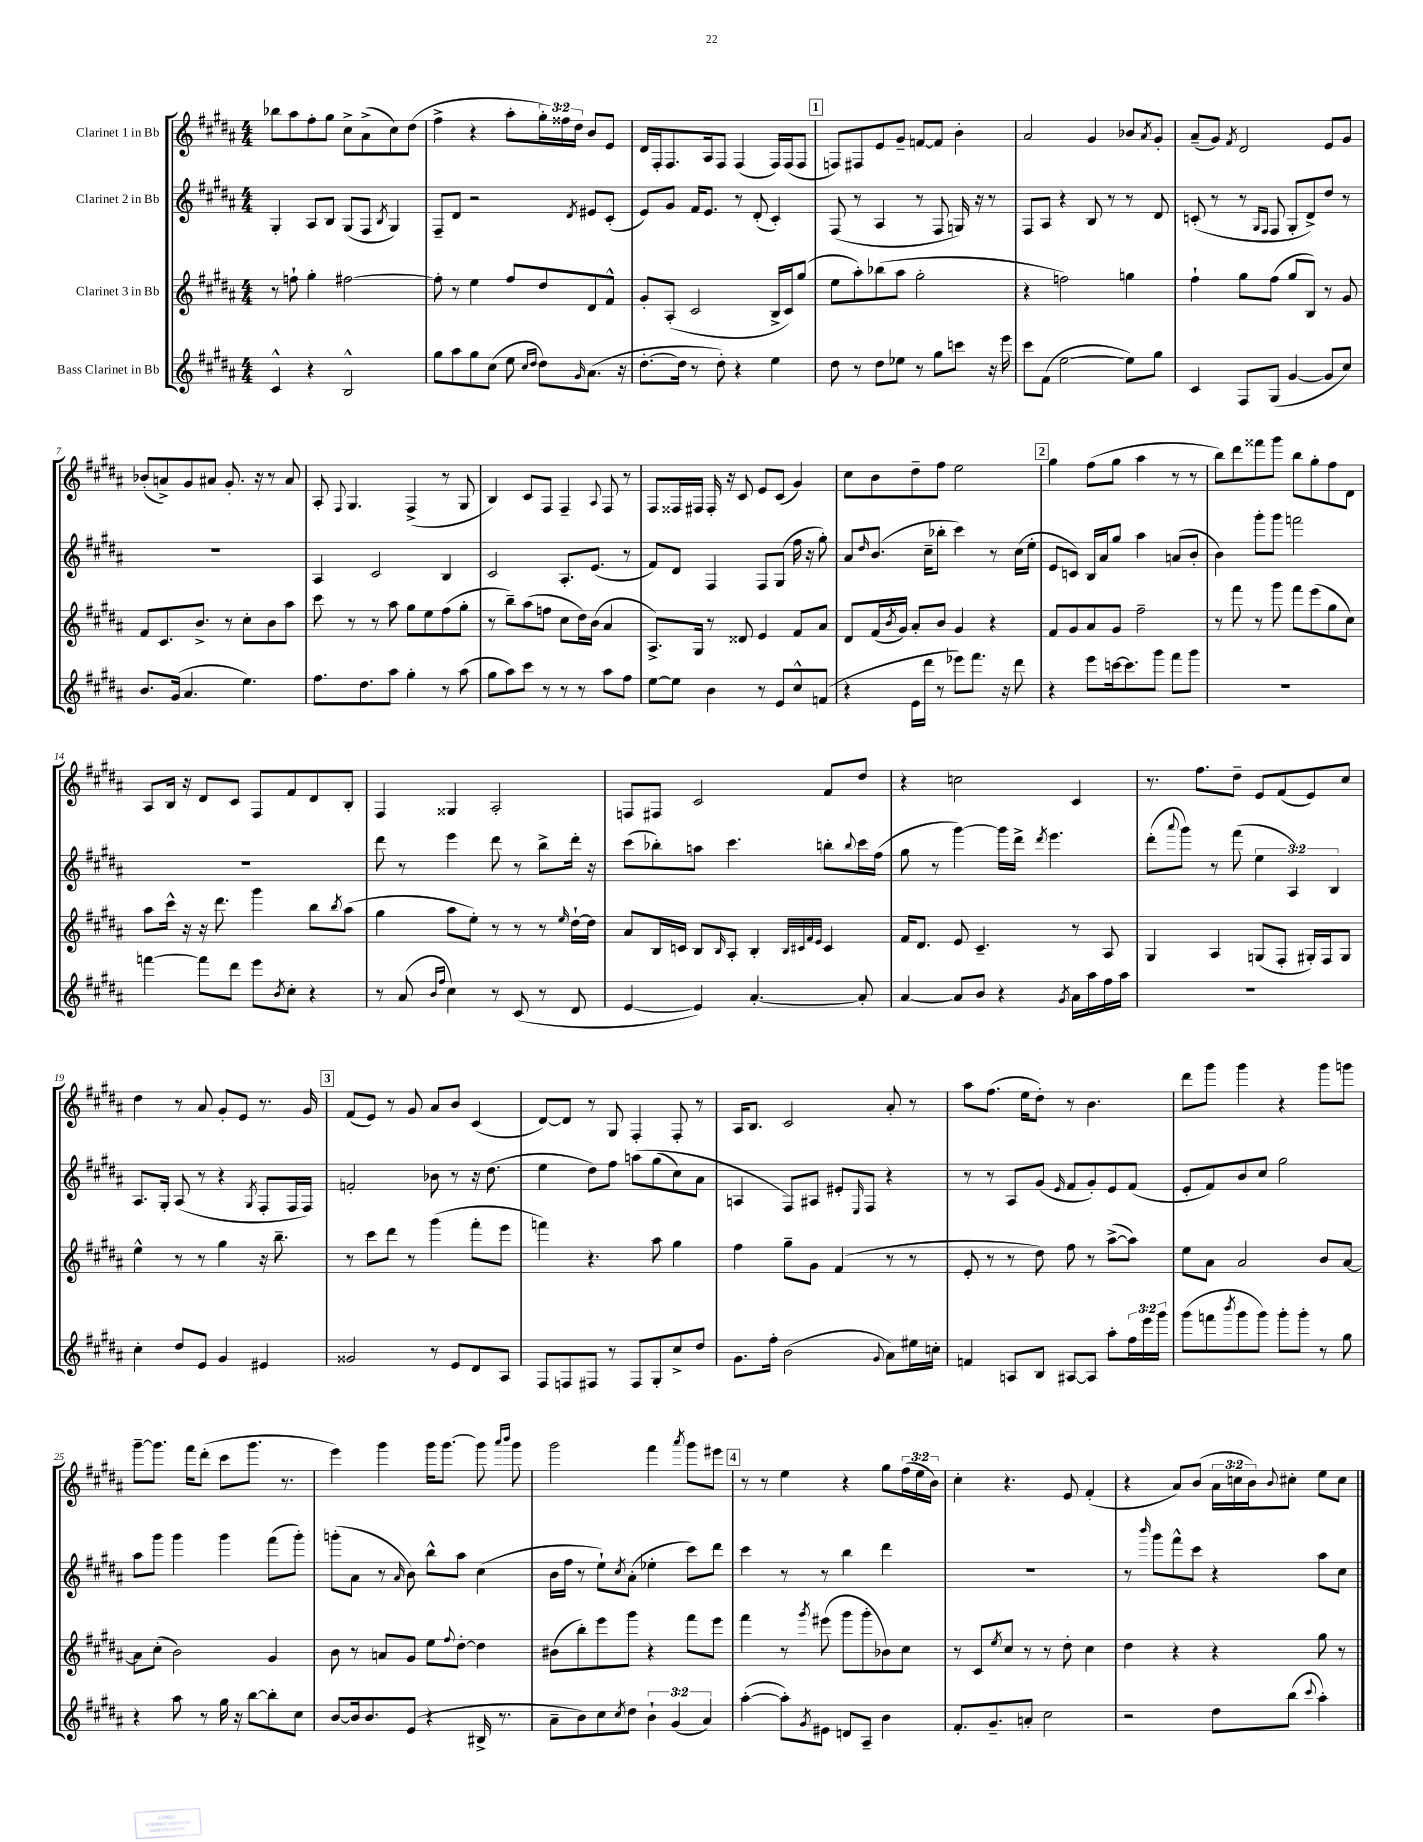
<<
\new StaffGroup <<
\new Staff = "s0" \with { instrumentName = "Clarinet 1 in Bb" } {
    \clef treble \key b \major \numericTimeSignature \time 4/4 \override Staff.TupletNumber.text = #tuplet-number::calc-fraction-text
    bes''8 ais''8 fis''8-. gis''8 cis''8-> ais'8->( cis''8) dis''8( |
    fis''4-> r4 ais''8-. \tuplet 3/2 { gis''16-.) fisis''16 dis''16 } b'8 e'8 |
    dis'16 fis16-. fis8. ais16 fis8 fis4( fis16) fis16( fis8 |
    \mark \markup { \box "1" } f8) fis8 e'8 gis'8-- f'8~ f'8 b'4-. |
    ais'2 gis'4 bes'8 \acciaccatura { ais'8 } gis'8-. |
    ais'8--( gis'8) \acciaccatura { fis'8 } dis'2 e'8 gis'8 |
    bes'8-.( a'8->) gis'8 ais'8 gis'8.-. r16 r8 ais'8 |
    ais8-. \appoggiatura { fis8 } gis4. fis4->( r8 gis8 |
    b4) cis'8 fis8 fis4-- \appoggiatura { ais8 } fis8 r8 |
    fis8 fisis16 fis16 fis16-. r16 cis'8 e'8 cis'8( gis'4) |
    cis''8 b'8 dis''8-- fis''8 e''2 |
    \mark \markup { \box "2" } gis''4 fis''8( gis''8 ais''4 r8 r8 |
    b''8) dis'''8 fisis'''8 gis'''8 b''8 gis''8-. fis''8 dis'8 |
    ais8 b16 r16 dis'8 cis'8 fis8 fis'8 dis'8 b8-. |
    fis4 gisis4 ais2-. |
    f8 fis8 cis'2 fis'8 dis''8 |
    r4 c''2 cis'4 |
    r8. fis''8. dis''8-- e'8 fis'8( e'8) cis''8 |
    dis''4 r8 ais'8 gis'8-. e'8 r8. gis'16 |
    \mark \markup { \box "3" } fis'8( e'8) r8 gis'8 ais'8 b'8 cis'4( |
    dis'8~) dis'8 r8 gis8 fis4-. fis8-. r8 |
    ais16 b8. cis'2 ais'8-. r8 |
    ais''8 fis''8.( e''16 dis''8-.) r8 b'4. |
    dis'''8 gis'''8 gis'''4 r4 gis'''8 g'''8 |
    gis'''8~-- gis'''8. fis'''16 dis'''8-.( cis'''8 gis'''8. r8. |
    e'''4) gis'''4 gis'''16 gis'''8.~ gis'''8 \grace { ais'''16 b'''16 } gis'''8 |
    gis'''2 fis'''4 \acciaccatura { ais'''8 } gis'''8 eis'''8 |
    \mark \markup { \box "4" } r8 r8 e''4 r4 gis''8 \tuplet 3/2 { fis''16( e''16 b'16) } |
    cis''4-. r4. e'8 fis'4-.( |
    r4 ais'8) b'8( \tuplet 3/2 { ais'16 c''16 b'16) } \appoggiatura { b'8 } cis''8-. e''8 cis''8 \bar "|." |
}
\new Staff = "s1" \with { instrumentName = "Clarinet 2 in Bb" } {
    \clef treble \key b \major \numericTimeSignature \time 4/4 \override Staff.TupletNumber.text = #tuplet-number::calc-fraction-text
    gis4-. ais8 b8 gis8( fis8 \acciaccatura { b8 } gis4) |
    fis8-- dis'8 r2 \acciaccatura { dis'8 } eis'8 cis'8-.( |
    e'8) gis'8 fis'16 e'8. r8 dis'8-.( cis'4-.) |
    \mark \markup { \box "1" } fis8( r8 ais4 r8 fis8 g16) r16 r8 |
    fis8 ais8 r4 b8 r8 r8 dis'8 |
    c'8-.( r8 r8 \grace { gis16 fis16 } fis8 gis8-. dis'8->) dis''8 r8 |
    R1 |
    ais4 cis'2 b4 |
    cis'2 ais8.-. e'8.( r8 |
    fis'8) dis'8 fis4 fis8 gis8( fis''16 r16 gis''8-.) |
    ais'8 \grace { dis''16 } b'8.( cis''16-- bes''8-. cis'''4) r8 cis''16( e''16-. |
    \mark \markup { \box "2" } e'8 c'8) b16 ais'16 gis''8 ais''4 a'8( b'8-. |
    b'4) gis'''8-. gis'''8 f'''2 |
    R1 |
    dis'''8 r8 e'''4 dis'''8 r8 b''8-> dis'''16-. r16 |
    cis'''8( bes''8-.) a''8 cis'''4. b''8-. \appoggiatura { b''8 } cis'''16 fis''16( |
    gis''8 r8 gis'''4~) gis'''16 dis'''16-> \acciaccatura { dis'''8 } e'''4. |
    dis'''8-.( \appoggiatura { ais'''8 } gis'''8) r8 fis'''8( \tuplet 3/2 { e''4 ais4) b4 } |
    ais8. gis16-. ais8( r8 r4 \acciaccatura { gis8 } fis8-. fis16 fis16) |
    \mark \markup { \box "3" } f'2-. bes'8 r8 r16 dis''8.( |
    e''4 dis''8) fis''8 a''8\( gis''8( cis''8) ais'8 |
    a4 fis8\) ais8 eis'8-. \grace { e16 } fis8 r4 |
    r8 r8 ais8 gis'8( \grace { e'16 } fis'8 gis'8-.) e'8 fis'8( |
    e'8-. fis'8) b'8 cis''8 gis''2 |
    ais''8 gis'''8 gis'''4 gis'''4 fis'''8( gis'''8-.) |
    g'''8-.( ais'8 r8 \grace { ais'16 } b'8) b''8-^ ais''8 cis''4( |
    b'16 fis''16 r8 e''8-!) \acciaccatura { cis''8 } ais'8-.( ees''4-. cis'''8) dis'''8 |
    \mark \markup { \box "4" } cis'''4 r8 r8 b''4 dis'''4 |
    R1 |
    r8 \grace { b'''16 } gis'''8 fis'''8-^ cis'''8 r4 ais''8 cis''8 \bar "|." |
}
\new Staff = "s2" \with { instrumentName = "Clarinet 3 in Bb" } {
    \clef treble \key b \major \numericTimeSignature \time 4/4
    r8 f''8-! gis''4-. fis''2~ |
    fis''8-. r8 e''4 fis''8 dis''8 dis'8 fis'8-^ |
    gis'8-. ais8-.( cis'2 b16-> cis'16) gis''8( |
    \mark \markup { \box "1" } e''8 ais''8-.) bes''8( ais''8 gis''2-. |
    r4 f''2) g''4 |
    fis''4-! gis''8 fis''8( gis''8 b8) r8 gis'8 |
    fis'8 cis'8. b'8.-> r8 cis''8-. b'8 ais''8 |
    cis'''8 r8 r8 ais''8 gis''8 e''8 fis''8( gis''8-. |
    r8 b''8--) ais''8( f''8 cis''8 dis''16) b'16( ais'4 |
    ais8.->) gis16 r8 disis'8 e'4 fis'8 ais'8 |
    dis'8 fis'16( \acciaccatura { b'8 } gis'16) ais'8-. b'8 gis'4 r4 |
    \mark \markup { \box "2" } fis'8 gis'8 ais'8 gis'8 fis''2-- |
    r8 fis'''8 r8 gis'''8 fis'''8 e'''8( gis''8 cis''8) |
    ais''8 cis'''16-^ r16 r16 dis'''8. gis'''4 b''8 \acciaccatura { b''8 } ais''8( |
    gis''4 ais''8 e''8-.) r8 r8 r8 \grace { e''16 } dis''16~-! dis''16 |
    ais'8 b16 c'16 b8 \grace { b16 } ais8-. b4-. \grace { b32 cis'32 fis'32 e'32 } cis'4 |
    fis'16 dis'8. e'8 cis'4.-- r8 ais8 |
    gis4 ais4 g8( fis8-. gis16-.) fis16 gis8 |
    e''4-^ r8 r8 gis''4 r16 b''8.-- |
    \mark \markup { \box "3" } r8 cis'''8 dis'''8 r8 gis'''4( fis'''8-. e'''8 |
    f'''4) r4. ais''8 gis''4 |
    fis''4 gis''8-- gis'8 fis'4( r8 r8 |
    e'8-. r8 r8 dis''8) fis''8 r8 ais''8~->( ais''8) |
    e''8 ais'8 ais'2 b'8 ais'8~ |
    ais'8 cis''8-.( b'2) gis'4 |
    b'8 r8 a'8 gis'8 e''8 \appoggiatura { fis''8 } dis''8~-. dis''4 |
    bis'8( b''8-.) e'''8 gis'''8 r4 fis'''8 e'''8 |
    \mark \markup { \box "4" } fis'''4 r8 \acciaccatura { gis'''8 } eis'''8( gis'''8 gis'''8-. bes'8) cis''8 |
    r8 cis'8 \acciaccatura { e''8 } cis''8 r8 r8 dis''8-. cis''4 |
    dis''4 r4 r4 gis''8 r8 \bar "|." |
}
\new Staff = "s3" \with { instrumentName = "Bass Clarinet in Bb" } {
    \clef treble \key b \major \numericTimeSignature \time 4/4 \override Staff.TupletNumber.text = #tuplet-number::calc-fraction-text
    cis'4-^ r4 b2-^ |
    gis''8 ais''8 gis''8 cis''8( e''8 \grace { cis''16 dis''16 } dis''8) \grace { gis'16 } ais'8.( r16 |
    dis''8.~-. dis''16 r8 dis''8-.) r4 e''4 |
    \mark \markup { \box "1" } dis''8 r8 dis''8 ees''8 r8 gis''8 c'''8 r16 e'''16 |
    cis'''8 fis'8( e''2~ e''8) gis''8 |
    cis'4 fis8 gis8( gis'4~ gis'8 cis''8) |
    b'8. gis'16( ais'4. e''4.) |
    fis''8. dis''8. ais''8 gis''4-. r8 ais''8( |
    gis''8 ais''8) cis'''8 r8 r8 r8 ais''8 fis''8 |
    e''8~ e''8 b'4 r8 e'8 cis''8-^ f'8( |
    r4 e'16 dis'''16 r8 ees'''8) fis'''8. r16 dis'''8 |
    \mark \markup { \box "2" } r4 e'''8 c'''16~ c'''8. gis'''8 fis'''8 gis'''8 |
    R1 |
    f'''4~ f'''8 dis'''8 e'''8 \acciaccatura { b'8 } cis''8-. r4 |
    r8 ais'8( \grace { b'16 fis''16 } cis''4) r8 cis'8( r8 dis'8 |
    e'4~ e'4) ais'4.~-. ais'8-. |
    ais'4~ ais'8 b'8 r4 \acciaccatura { gis'8 } ais'16 ais''16 fis''16 ais''16 |
    R1 |
    cis''4-. dis''8 e'8 gis'4 eis'4 |
    \mark \markup { \box "3" } gisis'2 r8 e'8 dis'8 ais8 |
    fis8 f8 fis8 r8 fis8 gis8-. cis''8-> dis''8 |
    gis'8. fis''16-. b'2( \appoggiatura { gis'8 } ais'8) eis''16 c''16-. |
    f'4 a8 b8 ais8~ ais8 ais''8-. \tuplet 3/2 { fis''16 e'''16 gis'''16 } |
    gis'''8( f'''8 \acciaccatura { b'''8 } gis'''8 gis'''8) gis'''8-. gis'''8-. r8 gis''8 |
    r4 ais''8 r8 gis''16 r16 b''8~ b''8-. cis''8 |
    b'8~ b'16 b'8. e'8( r4 bis16-> r8. |
    ais'8-- b'8) cis''8 \acciaccatura { cis''8 } dis''8 \tuplet 3/2 { b'4-! gis'4( ais'4) } |
    \mark \markup { \box "4" } ais''4~-.( ais''8-.) \acciaccatura { gis'8 } eis'8 d'8 ais8-- b'4 |
    fis'8.-. gis'8.-- a'8-. cis''2 |
    r2 dis''8 b''8( \appoggiatura { cis'''8 } ais''4-.) \bar "|." |
}
>>
>>
